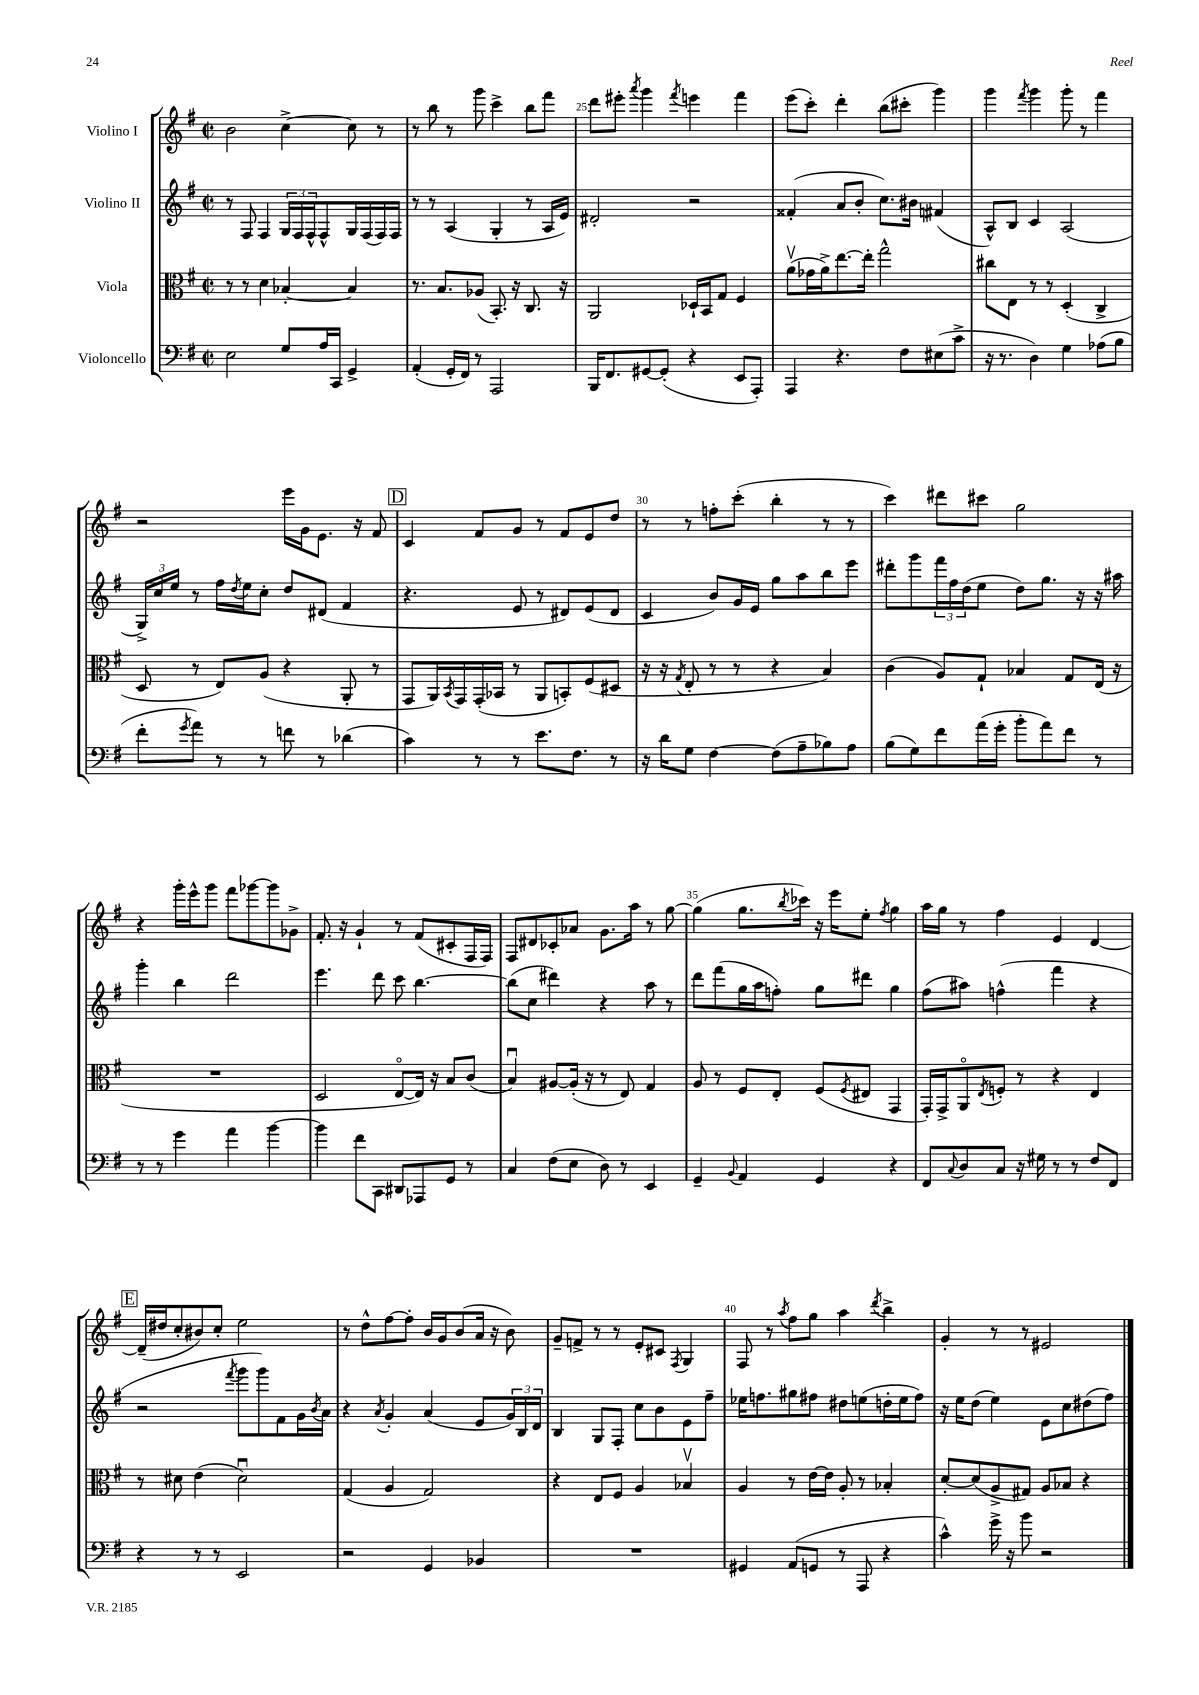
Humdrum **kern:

**kern	**kern	**kern	**kern
*part4	*part3	*part2	*part1
*staff4	*staff3	*staff2	*staff1
*I"Violoncello	*I"Viola	*I"Violino II	*I"Violino I
*clefF4	*clefC3	*clefG2	*clefG2
*k[f#]	*k[f#]	*k[f#]	*k[f#]
*M2/2	*M2/2	*M2/2	*M2/2
*met(c|)	*met(c|)	*met(c|)	*met(c|)
=23	=23	=23	=23
2E\	8r	8r	2b\
.	8r	8F#/	.
.	4d\	4F#/	.
8G/L	[4B-X'/	24G/LL	[4cc^\
.	.	24F#/	.
.	.	24F#^^/J	.
16A/L	.	8F#^^/	.
16CC/JJ	.	.	.
4GG^/	4B-/]	16G/L	8cc\]
.	.	(16F#/	.
.	.	16F#/)	8r
.	.	16F#/JJ	.
=24	=24	=24	=24
(4AA'/	8.r	8r	8r
.	.	8r	8bb\
.	8.B/L	.	.
16GG'/LL	.	(4A/	8r
16FF#/JJ)	.	.	.
8r	(8A-X/J	.	8ggg\
2AAA/	8.BB'/)	4G'/	4ccc^\
.	16r	.	.
.	8.C/	8r	8bb\L
.	.	16A/LL	8fff#\J
.	16r	16e/JJ)	.
=25	=25	=25	=25
16BBB/KL	2AA/	2d#X'/	8ddd\L
8.FF#/	.	.	.
.	.	.	8eee#X'\J
.	.	.	8qaaa/
[8GG#X/	.	.	4ggg\
(8GG#'/J]	.	.	.
.	.	.	8qfff#/
4r	16D-X`/LL	2r	4eeen\
.	16BB/J	.	.
.	8G/J	.	.
8EE/L	4F#/	.	4fff#\
8AAA'/J)	.	.	.
=26	=26	=26	=26
4AAA/	(8av\L	(4f##X'/	(8eee\L
.	16g-X\L	.	8ccc'\J)
.	16a^\J)	.	.
4.r	[8.ee\	8a/L	4ddd'\
.	.	8b'/J	.
.	16ee'\Jk]	.	.
.	2gg^^\	8.cc\L)	(8bb\L
8F#\L	.	.	8ccc#X'\J
.	.	16b#X\Jk	.
(8E#X\	.	(4f#X/	4ggg\)
8c^\J	.	.	.
=27	=27	=27	=27
16r	8cc#X\L	8A^^/L)	4ggg\
8.r	.	.	.
.	8E\J	8B/J	.
.	.	.	8qfff#/
4D\)	8r	4c/	4ggg\
.	8r	.	.
4G\	(4D'/	(2A/	8ggg'\
.	.	.	8r
(8A-X\L	4C^/	.	4fff#\
8B\J	.	.	.
!!LO:LB:g=z
=28	=28	=28	=28
8f#'\L	8D/	24G^/LL)	2r
.	.	24cc/	.
.	.	24ee/JJ	.
8qg/	.	.	.
8a\J)	8r	8r	.
8r	8E/L)	16ff#\LL	.
.	.	8qdd/	.
.	.	16ee\J	.
8r	(8A/J	8cc'\J	.
8fn\	4r	8dd/L	16eee\LL
.	.	.	16g\J
8r	.	(8d#X/J	8.e\J
(4d-X\	8AA'/	4f#/	.
.	.	.	16r
.	8r	.	8f#/
!!LO:REH:place=s1:t=D
=29	=29	=29	=29
4c\)	8GG/L	4.r	4c/
.	16AA/L)	.	.
.	8qBB/	.	.
.	16GG/	.	.
8r	(16GG'/	.	8f#/L
.	16BB-X/JJ	.	.
8r	8r	8e/	8g/J
8.e\L	8AA/L	8r	8r
.	8BBn'/)	8d#X/L)	8f#/L
8.F#\J	.	.	.
.	(8F#/	(8e/	8e/
8r	8D#X/J	8d#/J	8dd/J
=30	=30	=30	=30
16r	16r	4c/	8r
16d\KL	16r	.	.
.	8qG/	.	.
8G\J	8E'/	.	8r
[4F#\	8r	8b/L)	8ffn'\L
.	8r	16g/L	(8ccc'\J
.	.	16e/JJ	.
(8F#\L]	4r	8gg\L	4bb'\
8A~\	.	8aa\	.
8B-X\)	4B/)	8bb\	8r
8A\J	.	8eee\J	8r
=31	=31	=31	=31
(8B\L	(4c\	8ddd#X'\L	4ccc\)
8G\)	.	8ggg\	.
8f#\	8A/L)	24fff#\L	8ddd#X\L
.	.	24ff#\	.
.	.	(24dd\J	.
(16a\L	8G`/J	8ee\J	8ccc#X\J
16g'\JJ	.	.	.
8b'\L	4B-X/	8dd\L)	2gg\
8a\)	.	8.gg\J	.
8f#\J	8G/L	.	.
.	.	16r	.
8r	(16E/Jk	16r	.
.	16r	16aa#X\	.
!!LO:LB:g=z
=32	=32	=32	=32
8r	1r	4ggg'\	4r
8r	.	.	.
4g\	.	4bb\	16ggg'\LL
.	.	.	16eee^^\J
.	.	.	8ggg\J
4a\	.	2ddd\	8fff#\L
.	.	.	[8ggg-X\
[4b\	.	.	8ggg-\]
.	.	.	8g-X^\J
=33	=33	=33	=33
4b\]	2D/	4.eee\	8.f#'/
.	.	.	16r
8f#\L	.	.	4g`/
8CC\J	.	8ddd\	.
8DD#X/L	[8E/L	8ccc\	8r
8AAA-X/	16E/Jk])	[4.bb\	(8f#/L
.	16r	.	.
8GG/J	8B/L	.	8c#X'/
8r	(8c/J	.	16F#/L
.	.	.	16F#/JJ)
=34	=34	=34	=34
4C/	4Bu/)	(8bb\L]	8F#/L
.	.	8cc\J	8d#X/
(8F#\L	[8A#X/L	4ddd#X\)	8c-X'/
8E\J	(16A#'/Jk]	.	8a-X/J
.	16r	.	.
8D\)	8r	4r	8.g\L
8r	8E/)	.	.
.	.	.	16aa\Jk
4EE/	4G/	8aa\	8r
.	.	8r	[8gg\
=35	=35	=35	=35
4GG~/	8A/	8ddd\L	(4gg\]
.	8r	(8fff#\	.
8qqBB/	.	.	.
4AA/	8F#/L	16gg\L	8.gg\L
.	.	16aa\J	.
.	8E'/J	8ffn'\J)	.
.	.	.	8qbb/
.	.	.	16ccc-X\Jk)
4GG/	(8F#/L	8gg\L	16r
.	.	.	16eee\KL
.	8qF#/	.	.
.	8E#X/J	8ddd#X\J	8ee'\J
.	.	.	8qff#/
4r	4GG/	4gg\	4gg\
=36	=36	=36	=36
8FF#/L	16GG'/LL)	(8ff#\L	16aa\LL
.	16GG^/J	.	16gg\JJ
8qqC/	.	.	.
8D/	8AA/	8aa#X\J)	8r
.	8qE/	.	.
8C/J	8Fn'/J	(4ffn^^\	4ff#\
16r	8r	.	.
16G#X\	.	.	.
8r	4r	4fff#\	4e/
8r	.	.	.
8F#/L	4E/	4r	[4d/
8FF#/J	.	.	.
!!LO:LB:g=z
!!LO:REH:place=s1:t=E
=37	=37	=37	=37
4r	8r	2r	(16d~/LL]
.	.	.	16dd#X/J
.	8d#X\	.	8cc'/
8r	(4e\	.	8b#X/)
8r	.	.	8cc'/J
.	.	8qfff#/	.
2EE/	2d#u\)	8ggg\L	2ee\
.	.	8ggg\)	.
.	.	8f#\	.
.	.	16g\L	.
.	.	8qb/	.
.	.	16a\JJ	.
=38	=38	=38	=38
2r	(4G/	4r	8r
.	.	.	8dd^^\L
.	.	8qa/	.
.	4A/	4g'/	[8ff#\
.	.	.	8ff#'\J]
4GG/	2G/)	(4a/	16b/LL
.	.	.	16g/J
.	.	.	(8b/
4BB-X/	.	8e/L	16a/Jk
.	.	.	16r
.	.	24g/L)	8b\)
.	.	24B/	.
.	.	24d/JJ	.
=39	=39	=39	=39
1r	4r	4B/	8g~/L
.	.	.	8fn^/J
.	8E/L	8G/L	8r
.	8F#/J	8F#'/J	8r
.	4A/	8cc\L	8e'/L
.	.	8b\	8c#X/J
.	.	.	8qF#/
.	4B-Xv/	8e\	4G/
.	.	8ff#~\J	.
=40	=40	=40	=40
4GG#X/	4A/	16ee-X\KL	8F#/
.	.	8.ffn\	.
.	.	.	8r
.	.	.	8qaa/
(8AA/L	8r	8gg#X\	8ff#\L
8GGn/J	[16e\LL	8ff#X\J	8gg\J
.	16e\JJ]	.	.
8r	8A'/	8dd#X\L	4aa\
8AAA/	8r	(8een\	.
.	.	.	8qddd/
4r	4B-X'/	16ddn'\L	4bb^\
.	.	16ee\J	.
.	.	8ff#\J)	.
=41	=41	=41	=41
4c^^\)	[8d'/L	16r	4g'/
.	.	16ee\KL	.
.	(8d/]	(8dd\J	.
16g^\	8A^/	4ee\)	8r
16r	.	.	.
8b\	8G#X/J)	.	8r
2r	8A/L	8e\L	2e#X/
.	8B-X/J	8cc\	.
.	4r	(8dd#X\	.
.	.	8ff#\J)	.
==	==	==	==
*-	*-	*-	*-
